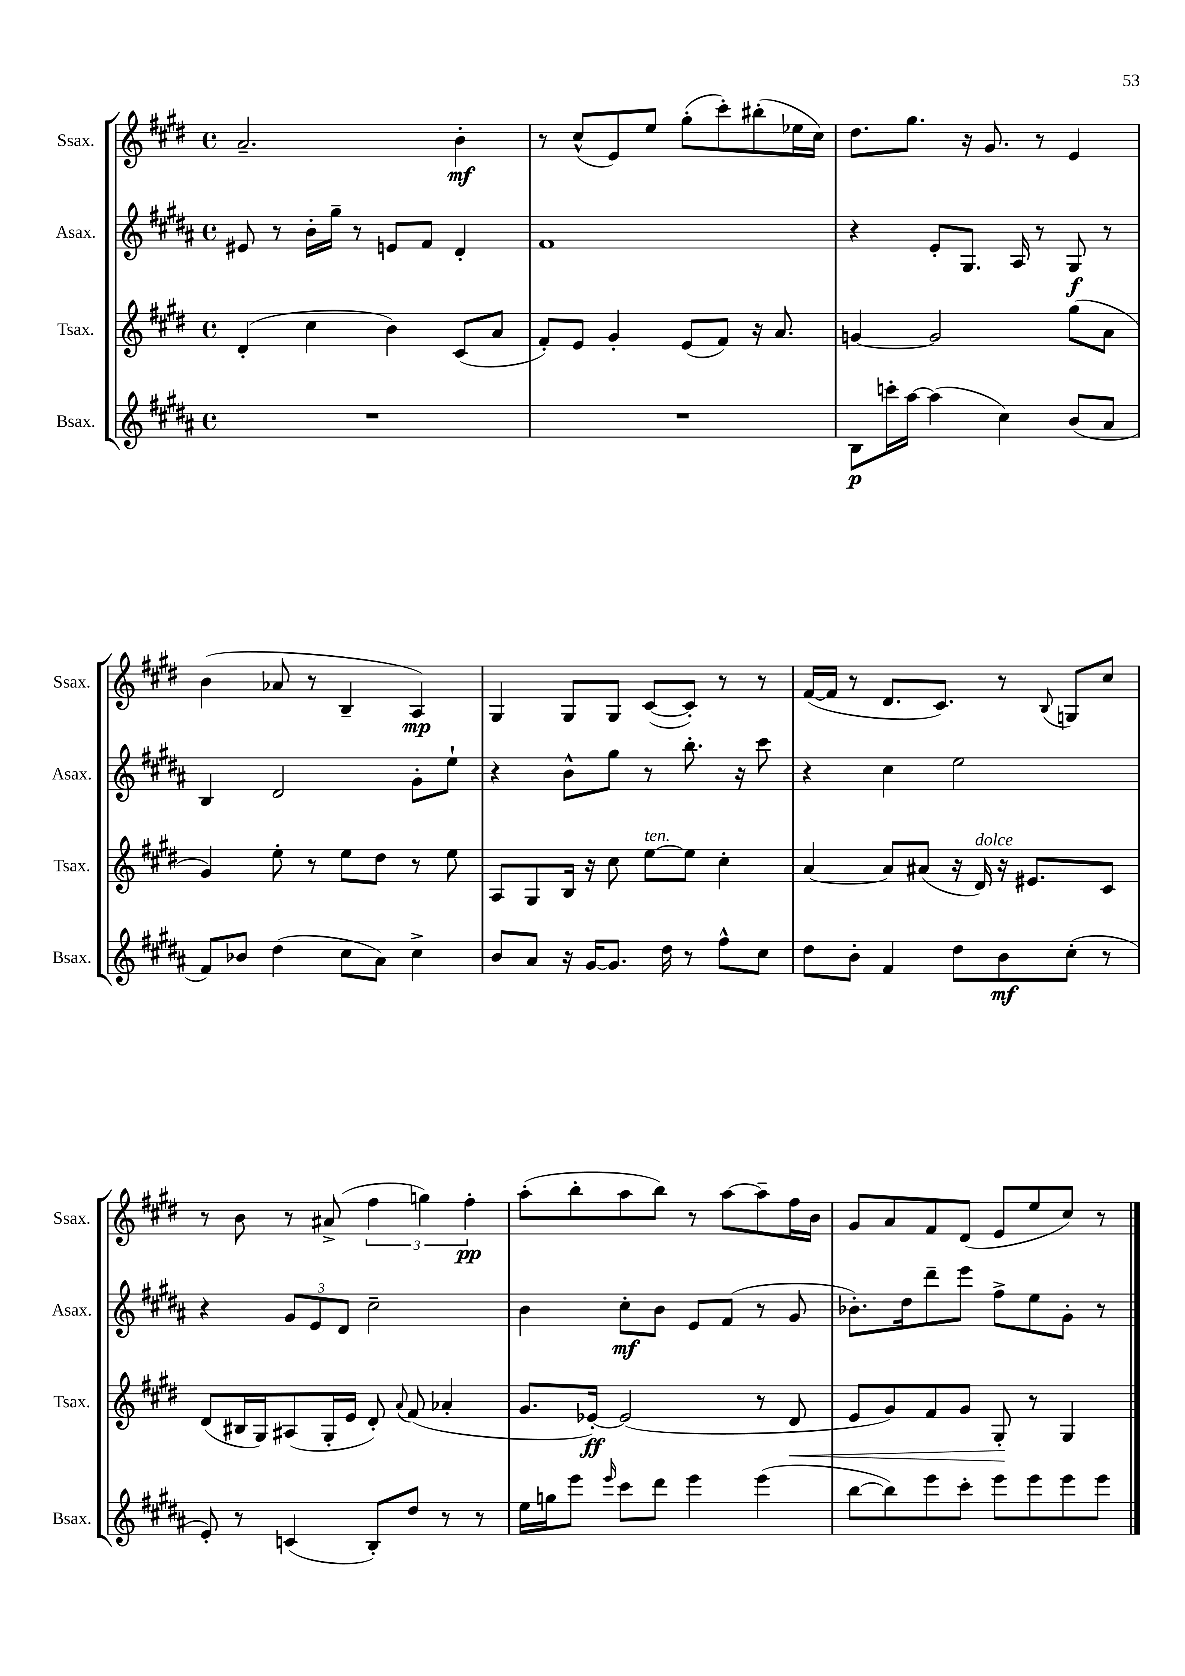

**kern	**kern	**kern	**kern
*staff4	*staff3	*staff2	*staff1
*clefG2	*clefG2	*clefG2	*clefG2
*k[f#c#g#d#a#]	*k[f#c#g#d#]	*k[f#c#g#d#a#]	*k[f#c#g#d#]
*M4/4	*M4/4	*M4/4	*M4/4
*met(c)	*met(c)	*met(c)	*met(c)
1r	(4d#'	8e#	2.a~
.	.	8r	.
.	4cc#	16b'	.
.	.	16gg#~	.
.	.	8r	.
.	4b)	8e	.
.	.	8f#	.
.	(8c#	4d#'	4b'
.	8a	.	.
=	=	=	=
1r	8f#')	1f#	8r
.	8e	.	(8cc#^^
.	4g#'	.	8e)
.	.	.	8ee
.	(8e	.	(8gg#'
.	8f#)	.	8ccc#')
.	16r	.	(8bb#'
.	8.a	.	.
.	.	.	16ee-
.	.	.	16cc#)
=	=	=	=
8B	[4g	4r	8.dd#
16ccc'	.	.	.
[16aa#	.	.	8.gg#
(4aa#]	2g]	8e'	.
.	.	8.G#	16r
.	.	.	8.g#
4cc#)	.	.	.
.	.	16A#	.
.	.	8r	8r
(8b	(8gg#	8G#	4e
8a#	8a	8r	.
=	=	=	=
8f#)	4g#)	4B	(4b
8b-	.	.	.
(4dd#	8ee'	2d#	8a-
.	8r	.	8r
8cc#	8ee	.	4B~
8a#)	8dd#	.	.
4cc#^	8r	8g#'	4A)
.	8ee	8ee`	.
=	=	=	=
8b	8A	4r	4G#
8a#	8G#	.	.
16r	16B	8b^^	8G#
[16g#	16r	.	.
8.g#]	8cc#	8gg#	8G#
.	[8ee	8r	([8c#
16dd#	.	.	.
8r	8ee]	8.bb'	8c#'])
8ff#^^	4cc#'	.	8r
.	.	16r	.
8cc#	.	8ccc#	8r
=	=	=	=
8dd#	[4a	4r	([16f#
.	.	.	16f#]
8b'	.	.	8r
4f#	8a]	4cc#	8.d#
.	(8a#	.	.
.	.	.	8.c#)
8dd#	16r	2ee	.
.	16d#)	.	.
8b	16r	.	8r
.	8.e#	.	.
.	.	.	8qqB
(8cc#'	.	.	8G
8r	8c#	.	8cc#
=	=	=	=
8e')	(8d#	4r	8r
8r	16B#	.	8b
.	16G#)	.	.
(4c	(8A#	12g#	8r
.	.	12e	.
.	16G#'	.	(8a#^
.	.	12d#	.
.	16e	.	.
8B')	8d#')	2cc#~	6ff#
.	8qqa	.	.
8dd#	(8f#	.	.
.	.	.	6gg)
8r	4a-'	.	.
.	.	.	6ff#'
8r	.	.	.
=	=	=	=
16ee	8.g#	4b	(8aa'
16gg	.	.	.
8eee	.	.	8bb'
.	[16e-')	.	.
16qqeee	.	.	.
8ccc#	(2e-]	8cc#'	8aa
8ddd#	.	8b	8bb)
4eee	.	8e	8r
.	.	(8f#	[8aa
(4eee	8r	8r	8aa~]
.	8d#	8g#	16ff#
.	.	.	16b
=	=	=	=
[8bb	8e	8.b-')	8g#
8bb])	8g#)	.	8a
.	.	16dd#	.
8eee	8f#	8ddd#~	8f#
8ccc#'	8g#	8eee	(8d#
8eee	8G#'	8ff#^	8e
8eee	8r	8ee	8ee
8eee	4G#	8g#'	8cc#)
8eee	.	8r	8r
==	==	==	==
*-	*-	*-	*-
